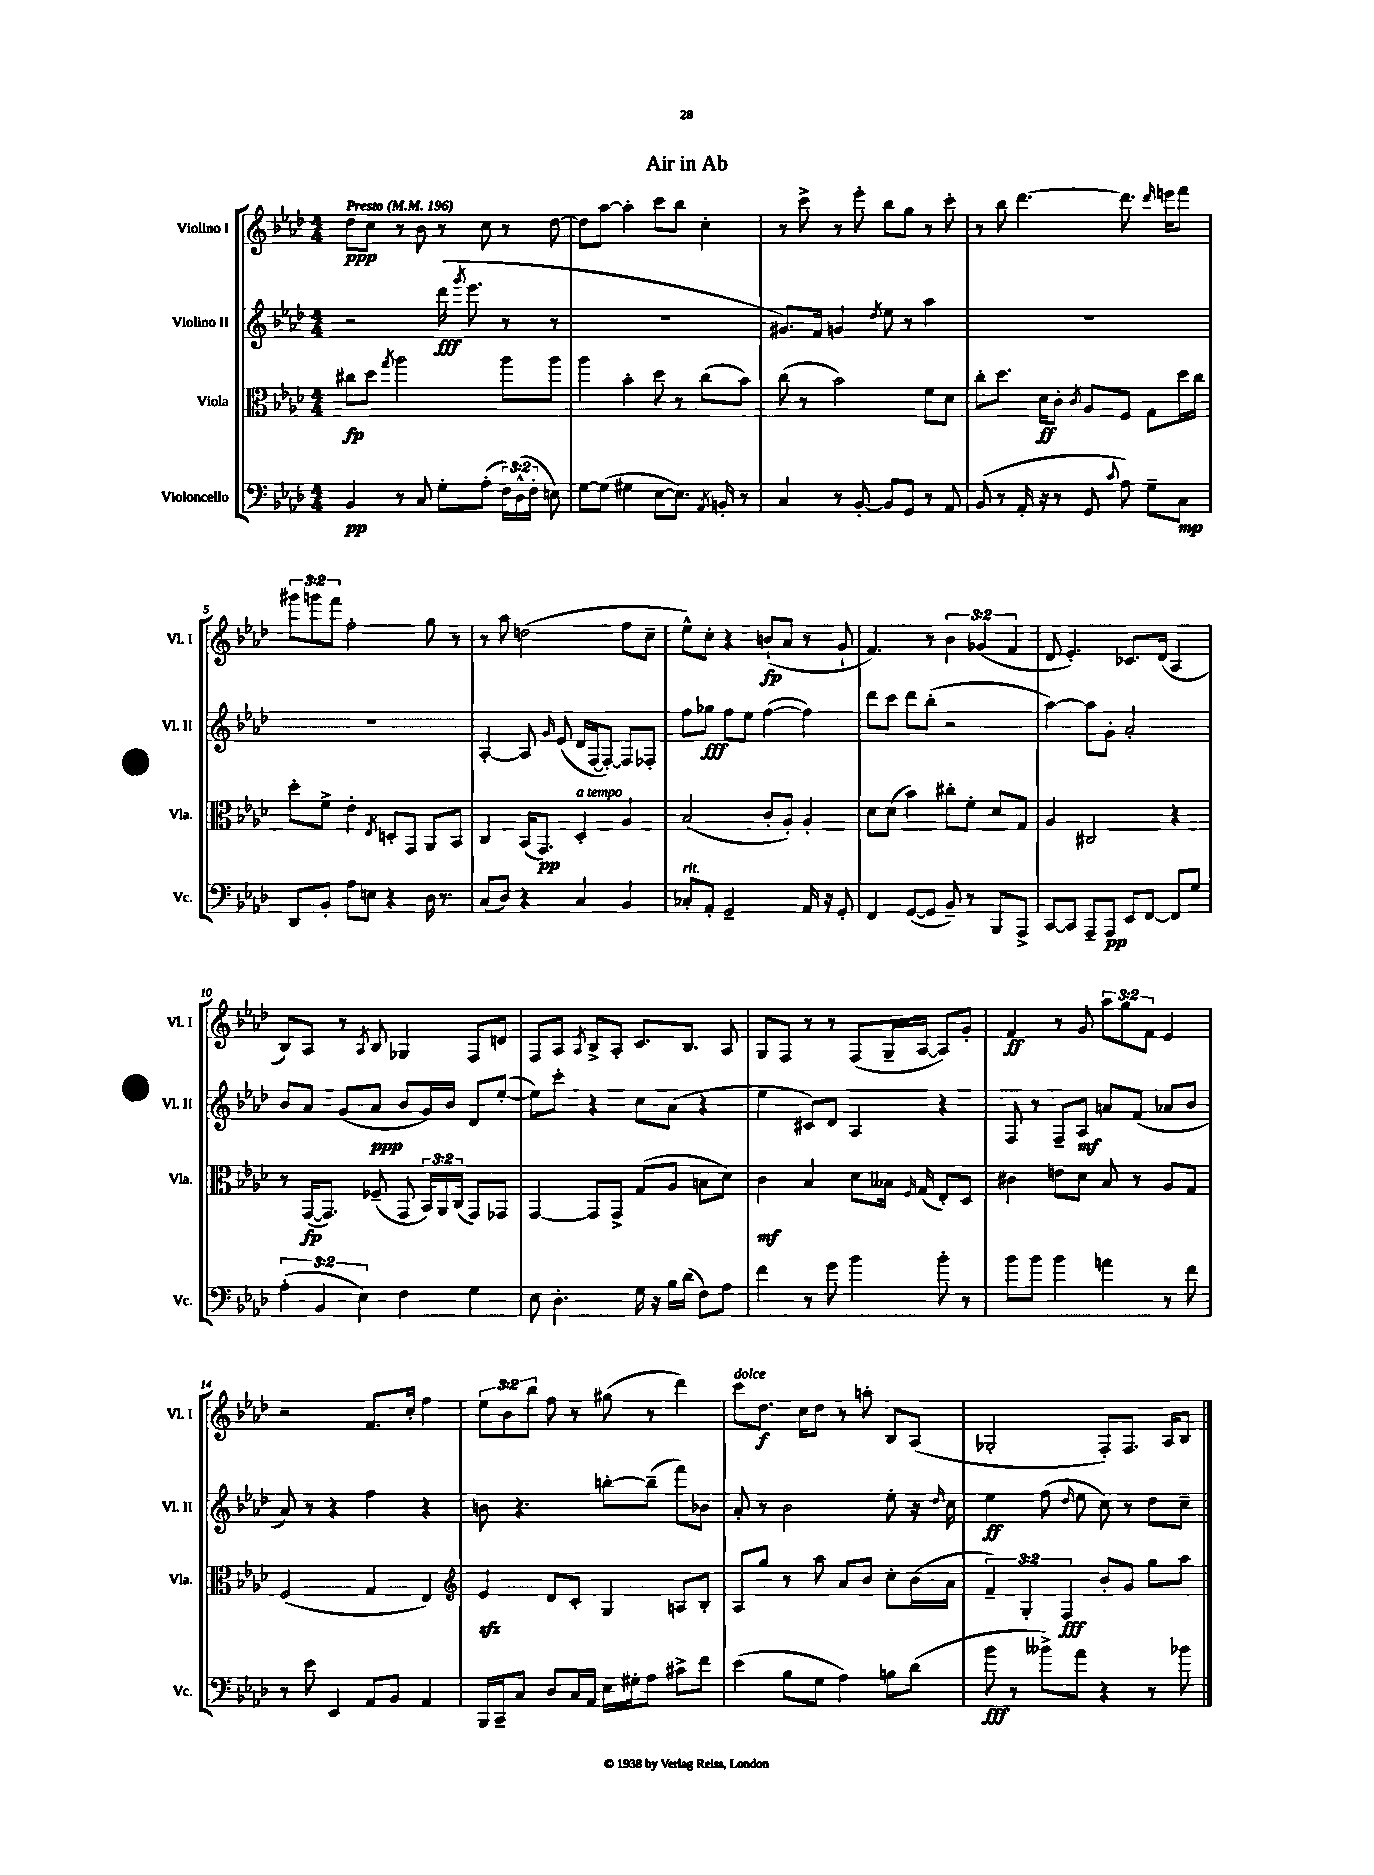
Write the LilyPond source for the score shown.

\header { title = "Air in Ab" }
<<
\new StaffGroup <<
\new Staff = "s0" \with { instrumentName = "Violino I" shortInstrumentName = "Vl. I" } {
    \clef treble \key aes \major \numericTimeSignature \time 4/4 \override Staff.TupletNumber.text = #tuplet-number::calc-fraction-text \tempo "Presto" 4 = 196
    \autoBeamOff des''8[\ppp c''8] r8 bes'8 r8 c''8 r8 des''8~ |
    des''8[ aes''8]~ aes''4-. c'''8[ bes''8] c''4-. |
    r8 c'''8-> r8 ees'''8-. bes''8[ g''8] r8 c'''8-. |
    r8 bes''8 des'''4.~ des'''8. \grace { des'''16 } e'''16[ f'''8] |
    \tuplet 3/2 { gis'''8[ g'''8 f'''8] } f''2-. g''8 r8 |
    r8 aes''8 d''2( f''8[ c''8]-- |
    ees''8[-^) c''8]-. r4 b'8[-!\fp( aes'8] r8 g'8-! |
    f'4.) r8 \tuplet 3/2 { bes'4 ges'4( f'4 } |
    des'8 ees'4.-.) ces'8.[ des'16]( aes4 |
    bes8[) aes8] r8 \acciaccatura { aes8 } bes8 ges4 f8[ d'8] |
    f8[ aes8] \acciaccatura { aes8 } bes8[-> aes8]-. c'8.[ bes8.] aes8 |
    g8[ f8] r8 r8 f8[( g16-- aes16]~ aes8[) g'8]-. |
    f'4\ff r8 g'8 \tuplet 3/2 { aes''8[ g''8 f'8] } ees'4 |
    r2 f'8.[ c''16]-. f''4 |
    \tuplet 3/2 { ees''8[ bes'8 bes''8] } f''8 r8 gis''8( r8 des'''4) |
    c'''8[^\markup { \italic "dolce" } des''8.]\f c''16[ des''8] r8 a''8-. bes8[ aes8]( |
    ges2-. f8[-.) f8.] aes16[ bes8] \bar "|." |
}
\new Staff = "s1" \with { instrumentName = "Violino II" shortInstrumentName = "Vl. II" } {
    \clef treble \key aes \major \numericTimeSignature \time 4/4
    \autoBeamOff r2 des'''16\fff( \acciaccatura { g'''8 } ees'''8. r8 r8 |
    R1 |
    gis'8.[) f'16] g'4 \acciaccatura { des''8 } ees''8 r8 aes''4 |
    R1 |
    R1 |
    aes4~-. aes8 \grace { g'16 } ees'8( des'16[ f16~ f8]~-.) f8[ fes8]-. |
    f''8[ ges''8]\fff f''8[ ees''8] f''4~( f''4) |
    des'''8[ c'''8] des'''8[ bes''8]-.( r2 |
    aes''4~) aes''8[ g'8]-. aes'2-. |
    bes'8[ aes'8] g'8[( aes'8]\ppp bes'8[ g'16) bes'16] des'8[ ees''8]~-.( |
    ees''8[) c'''8]-. r4 c''8[ aes'8]( r4 |
    ees''4 cis'8[) des'8] aes4 r4 |
    f8 r8 f8[-- aes8]\mf a'8[ f'8]( aes'8[ bes'8] |
    aes'8) r8 r4 f''4 r4 |
    b'8 r4. b''8[~-. b''8]--( f'''8[) bes'8] |
    aes'8-. r8 bes'2 ees''8-. r16 \grace { des''16 } c''16 |
    ees''4\ff f''8( \grace { des''16 } ees''8 c''8) r8 des''8[ c''8]-- \bar "|." |
}
\new Staff = "s2" \with { instrumentName = "Viola" shortInstrumentName = "Vla." } {
    \clef alto \key aes \major \numericTimeSignature \time 4/4 \override Staff.TupletNumber.text = #tuplet-number::calc-fraction-text
    \autoBeamOff cis''8[\fp des''8] \acciaccatura { g''8 } aes''2 aes''8[ aes''8] |
    aes''4 bes'4-. des''8 r8 c''8[( bes'8]) |
    c''8( r8 bes'2) f'8[ des'8] |
    c''8[-. des''8.] des'16[\ff c'8]-. \acciaccatura { c'8 } aes8[ f8] g8[ des''16 c''16] |
    des''8[-. f'8]-> ees'4-. \acciaccatura { ees8 } d8[-. g,8] aes,8[ bes,8] |
    c4 bes,16[( g,8.]\pp) des4-.^\markup { \italic "a tempo" } aes4 |
    bes2( c'8[-. aes8]-.) aes4-. |
    des'8[ des'8]( bes'4) cis''8[-. f'8]-. des'8[ g8] |
    aes4 cis2 r4 |
    r8 g,16[~\fp( g,8.]) fes8--( g,8 \tuplet 3/2 { bes,16[) aes,16 c16]( } g,8[) ges,8] |
    g,4~ g,8[ g,8]-> g8[( aes8] b8[ des'8]) |
    c'4\mf bes4 des'8[ beses16] \grace { f16 } g16( ees8[-.) des8] |
    cis'4 e'8[ des'8] bes8 r8 aes8[ g8] |
    f2( g4 ees4) |
    \clef treble ees'4\sfz des'8[ c'8]-. g4 a8[ bes8]-. |
    aes8[ g''8] r8 aes''8 aes'8[ bes'8] c''8[-. bes'16( aes'16] |
    \tuplet 3/2 { f'4--) g4-. f4\fff } bes'8[-. g'8] g''8[ aes''8] \bar "|." |
}
\new Staff = "s3" \with { instrumentName = "Violoncello" shortInstrumentName = "Vc." } {
    \clef bass \key aes \major \numericTimeSignature \time 4/4 \override Staff.TupletNumber.text = #tuplet-number::calc-fraction-text
    \autoBeamOff bes,4\pp r8 c8 g8[-. aes8]-.( \tuplet 3/2 { f16[) des16-^( f16]-. } e8) |
    g8[~ g8]( gis4 ees8[~ ees8.]) \acciaccatura { aes,8 } b,16-. r8 |
    c4 r8 bes,8~-. bes,8[ g,8] r8 aes,8 |
    bes,8( r8 aes,16-. r16 r8 g,8 \appoggiatura { c'8 } aes8) g8[-- c8]\mp |
    des,8[ bes,8]-. aes8[ e8] r4 des16 r8. |
    c8[( des8]) r4 c4 bes,4 |
    ces8[-.^\markup { \italic "rit." } aes,8]-. g,2-- aes,16 r16 g,8-. |
    f,4 g,8[~( g,8] bes,8--) r8 bes,,8[ aes,,8]-> |
    c,8[~ c,8] aes,,8[-- aes,,8]\pp ees,8[ f,8]~ f,8[ g8] |
    \tuplet 3/2 { aes4-.( bes,4 ees4) } f4 g4 |
    ees8 des4.-. g16 r16 bes16[ des'16]( f8[) aes8] |
    f'4 r8 g'8 bes'4 bes'8-. r8 |
    bes'8[ bes'8] bes'4 a'4 r8 f'8 |
    r8 ees'8 ees,4 aes,8[ bes,8] aes,4 |
    bes,,16[ c,16-- c8] des8[ c16 aes,16] ees16[ gis16-. aes8] cis'8[-> f'8] |
    ees'4( bes8[ g8] aes4) b8[ des'8]( |
    bes'8\fff r8 beses'8[->) aes'8] r4 r8 bes'8 \bar "|." |
}
>>
>>
